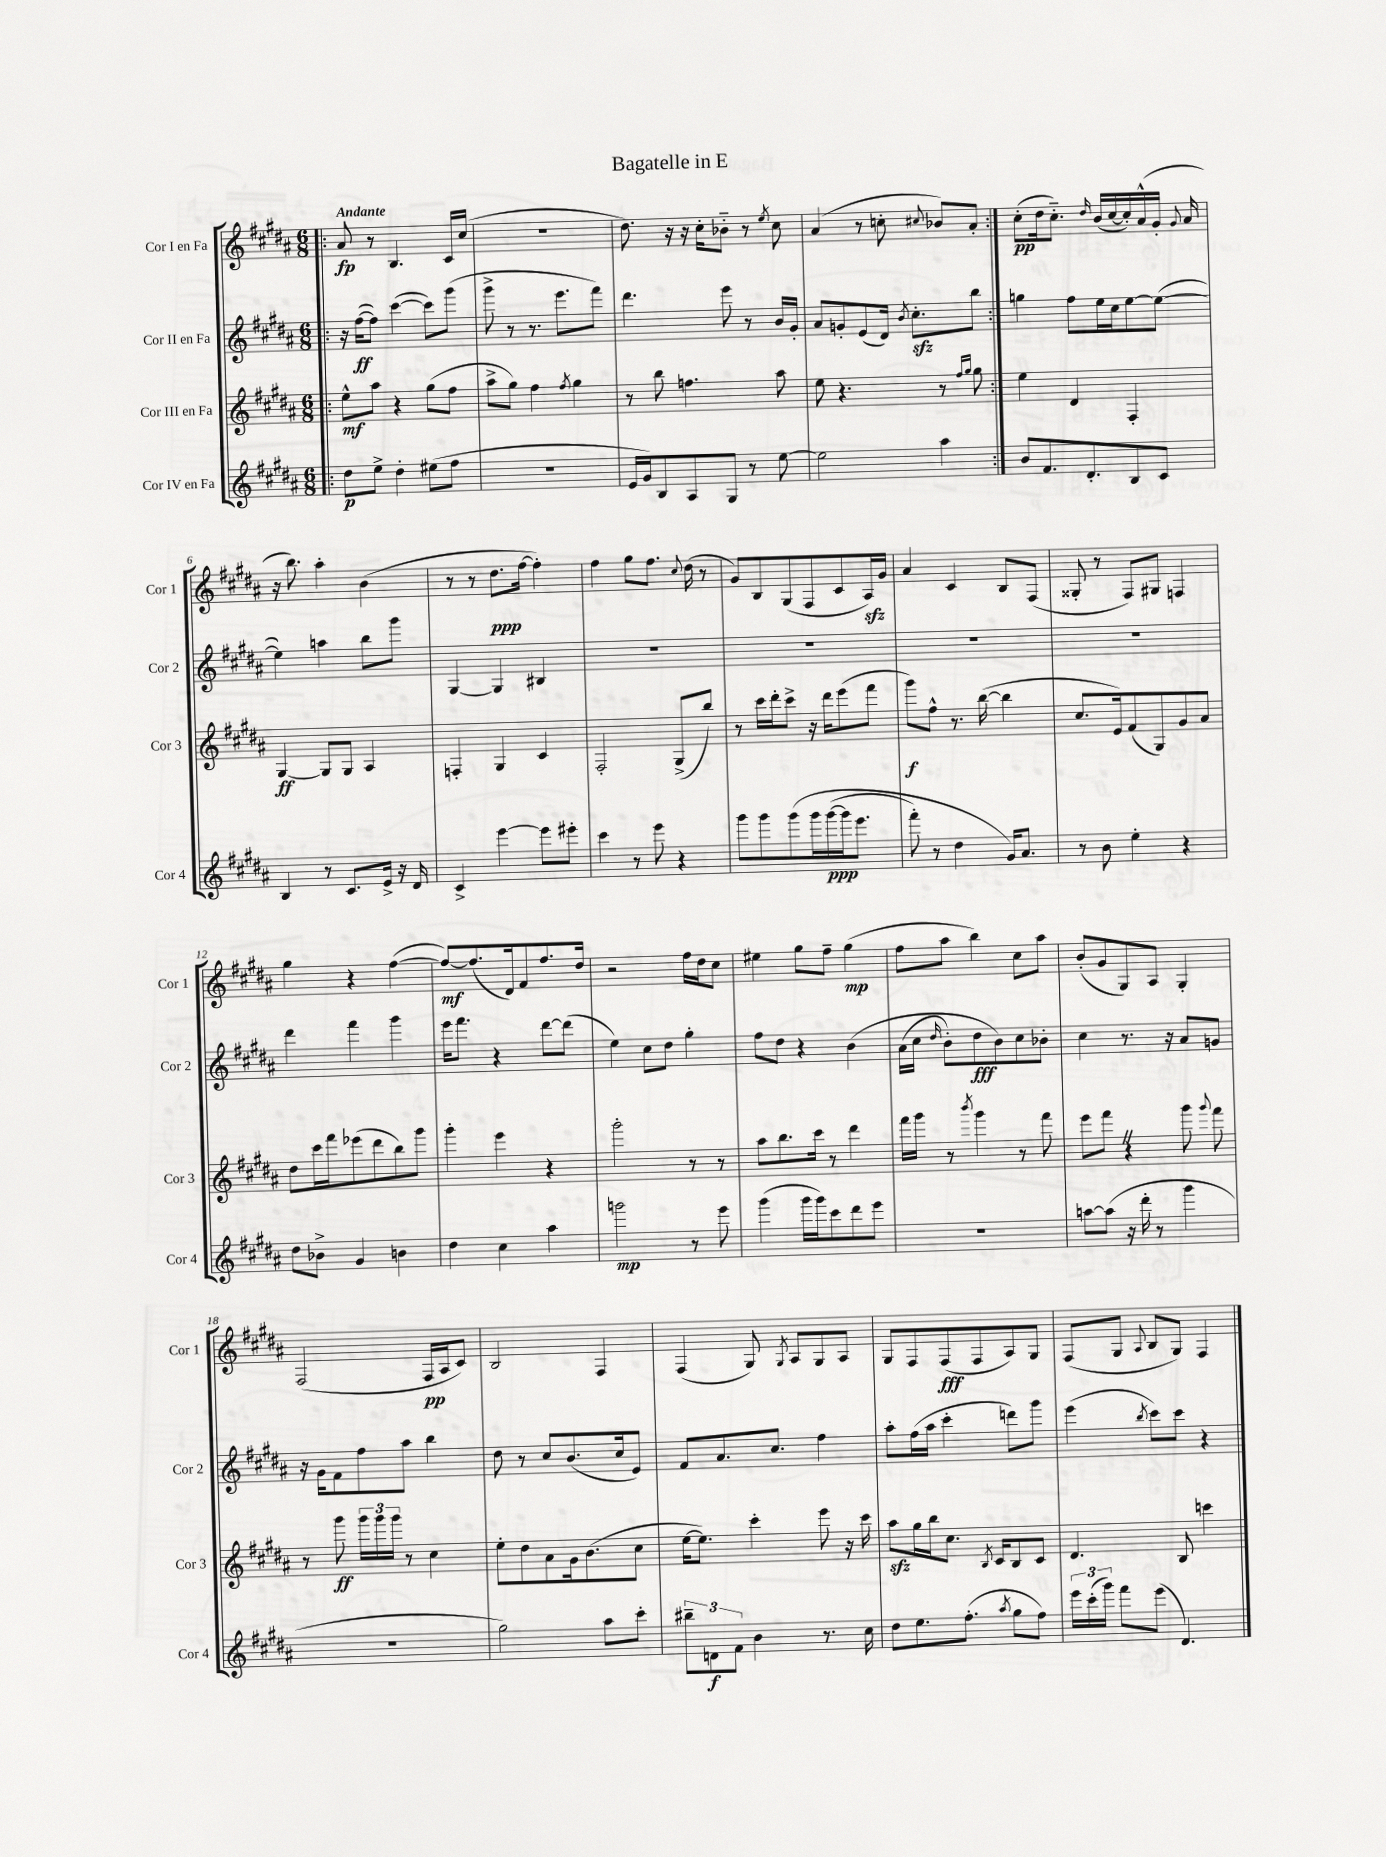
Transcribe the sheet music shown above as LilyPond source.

\header { title = "Bagatelle in E" }
<<
\new StaffGroup <<
\new Staff = "s0" \with { instrumentName = "Cor I en Fa" shortInstrumentName = "Cor 1" } {
    \clef treble \key b \major \numericTimeSignature \time 6/8 \tempo "Andante"
    \autoBeamOff \repeat volta 2 { \bar ".|:" ais'8\fp r8 b4. cis'16[ cis''16]( |
    R2. |
    dis''8.) r16 r16 cis''16[-. bes'8]-_ r8 \acciaccatura { e''8 } cis''8 |
    ais'4( r8 c''8-. \appoggiatura { cis''8 } bes'8[) ais'8]-. | }
    cis''8[-.\pp( dis''16 cis''8.]-_) \grace { dis''16 } b'16[( cis''16~ cis''16-.) ais'16-^( gis'16]-. \appoggiatura { gis'8 } ais'16 |
    r16 b''8.) ais''4-. b'4( |
    r8 r8 dis''8.[\ppp fis''16]~ fis''4-.) |
    fis''4 gis''8[ fis''8.] \appoggiatura { cis''8 } dis''16( r8 |
    gis'8[) b8 gis8( fis8 cis'8 ais16\sfz) gis'16] |
    ais'4 cis'4 b8[ fis8]( |
    gisis8-. r8 fis8[) gis8] f4 |
    gis''4 r4 fis''4~( |
    fis''8[~\mf) fis''8.( dis'16) fis'8 fis''8. dis''16] |
    r2 fis''16[ dis''16 cis''8] |
    eis''4 gis''8[ fis''8]-- gis''4\mp( |
    fis''8[ ais''8] b''4) cis''8[ ais''8] |
    b'8[-.( gis'8 gis8) ais8] gis4-. |
    fis2( fis16[\pp ais16 cis'8]) |
    b2 fis4 |
    fis4( gis8) \acciaccatura { gis8 } ais8[ gis8 ais8] |
    gis8[ fis8 fis8\fff( fis8 ais8) gis8] |
    fis8[( gis8] \appoggiatura { ais8 } b8[ gis8]) fis4 \bar "|." |
}
\new Staff = "s1" \with { instrumentName = "Cor II en Fa" shortInstrumentName = "Cor 2" } {
    \clef treble \key b \major \numericTimeSignature \time 6/8
    \autoBeamOff \repeat volta 2 { \bar ".|:" r16 fis''16[~\ff( fis''8]) cis'''4~( cis'''8[) gis'''8]( |
    gis'''8-> r8 r8. e'''8.[ fis'''8]) |
    dis'''4. e'''8 r8 b'16[ gis'16]-. |
    ais'8[ g'8-. e'8( dis'16]) \acciaccatura { b'8 } cis''8.[-.\sfz b''8] | }
    g''4 fis''8[ e''16 cis''16 e''8~ e''8]~( |
    e''4) a''4 b''8[ gis'''8] |
    gis4~ gis4 bis4 |
    R2. |
    R2. |
    R2. |
    R2. |
    dis'''4 fis'''4 gis'''4 |
    e'''16[ fis'''8.] r4 dis'''8[~ dis'''8]( |
    e''4) cis''8[ dis''8] gis''4-. |
    fis''8[ dis''8] r4 b'4\( |
    ais'16[( cis''16] \grace { dis''16 } b'8[-.) dis''8\fff b'8\) cis''8 bes'8]-. |
    cis''4 r8. r16 ais'8[ g'8] |
    r16 gis'16[ fis'8 fis''8 ais''8] b''4 |
    dis''8 r8 cis''8[ b'8.( cis''16 e'8]) |
    fis'8[ ais'8. cis''8.] fis''4 |
    ais''8[-. fis''16( ais''16] cis'''4-. d'''8[) gis'''8] |
    e'''4( \acciaccatura { b''8 } cis'''8[) cis'''8] r4 \bar "|." |
}
\new Staff = "s2" \with { instrumentName = "Cor III en Fa" shortInstrumentName = "Cor 3" } {
    \clef treble \key b \major \numericTimeSignature \time 6/8
    \autoBeamOff \repeat volta 2 { \bar ".|:" e''8[-^\mf ais''8] r4 gis''8[( fis''8] |
    ais''8[-> gis''8]) fis''4 \acciaccatura { fis''8 } gis''4 |
    r8 b''8 f''4. ais''8 |
    e''8 r4. r8 \grace { fis''16[ gis''16] } gis''8 | }
    e''4 dis'4 fis4-. |
    gis4~\ff gis8[ gis8] ais4 |
    f4-. gis4 cis'4 |
    fis2-. gis8[->( b''8]) |
    r8 cis'''16[ dis'''16-. cis'''8]-> r16 dis'''16[ e'''8( fis'''8] |
    gis'''8[\f) fis''8]-^ r8. b''16~( b''4 |
    cis''8.[ e'16) fis'8( gis8) gis'8 ais'8] |
    dis''8[ cis'''16 fis'''16 ees'''8( dis'''8 b''8) gis'''8] |
    gis'''4-. e'''4 r4 |
    gis'''2-. r8 r8 |
    ais''8[ b''8. cis'''16] r8 dis'''4 |
    fis'''16[ gis'''16] r8 \acciaccatura { b'''8 } gis'''4 r8 fis'''8 |
    e'''8[ fis'''8] \once \override BreathingSign.text = \markup { \musicglyph "scripts.caesura.straight" } \breathe r4 gis'''8 \appoggiatura { gis'''8 } fis'''8 |
    r8 gis'''8\ff \tuplet 3/2 { gis'''16[ gis'''16 gis'''16] } r8 cis''4 |
    e''8[-. dis''8 ais'8 gis'16 b'8.( cis''8] |
    e''16[~ e''8.]) cis'''4-. e'''8 r16 cis'''16 |
    ais''8[\sfz gis''16 b''16 cis''8.] \acciaccatura { b8 } cis'16[ b8 cis'8] |
    dis'4. b8 c'''4 \bar "|." |
}
\new Staff = "s3" \with { instrumentName = "Cor IV en Fa" shortInstrumentName = "Cor 4" } {
    \clef treble \key b \major \numericTimeSignature \time 6/8
    \autoBeamOff \repeat volta 2 { \bar ".|:" dis''8[\p e''8]-> dis''4-. eis''8[( fis''8] |
    R2. |
    e'16[ gis'16) b8 ais8 gis8] r8 e''8~ |
    e''2 ais''4 | }
    b'8[ fis'8. dis'8.-. b8 cis'8] |
    b4 r8 cis'8.[ e'16]-> r16 dis'16 |
    cis'4-> e'''4~ e'''8[ eis'''8]-. |
    cis'''4 r8 e'''8 r4 |
    gis'''8[ gis'''8 gis'''8\( gis'''16 gis'''16~\ppp( gis'''16 e'''8.] |
    fis'''8-.) r8 dis''4 gis'16[\) ais'8.] |
    r8 b'8 e''4-. r4 |
    dis''8[ bes'8]-> gis'4 b'4 |
    dis''4 cis''4 ais''4 |
    g'''2\mp r8 e'''8 |
    gis'''4( gis'''16[ gis'''16) cis'''8 dis'''8 e'''8] |
    R2. |
    a''8[~ a''8]( r16 dis'''16-. r8 gis'''4 |
    R2. |
    gis''2) ais''8[ cis'''8]-. |
    \tuplet 3/2 { bis''8[-- d'8\f fis'8] } b'4 r8. cis''16 |
    dis''8[ e''8. fis''8.]-.( \acciaccatura { ais''8 } gis''8[ fis''8]) |
    \tuplet 3/2 { e'''16[ cis'''16-.( gis'''16]) } fis'''8[ e'''8]( dis'4.) \bar "|." |
}
>>
>>
